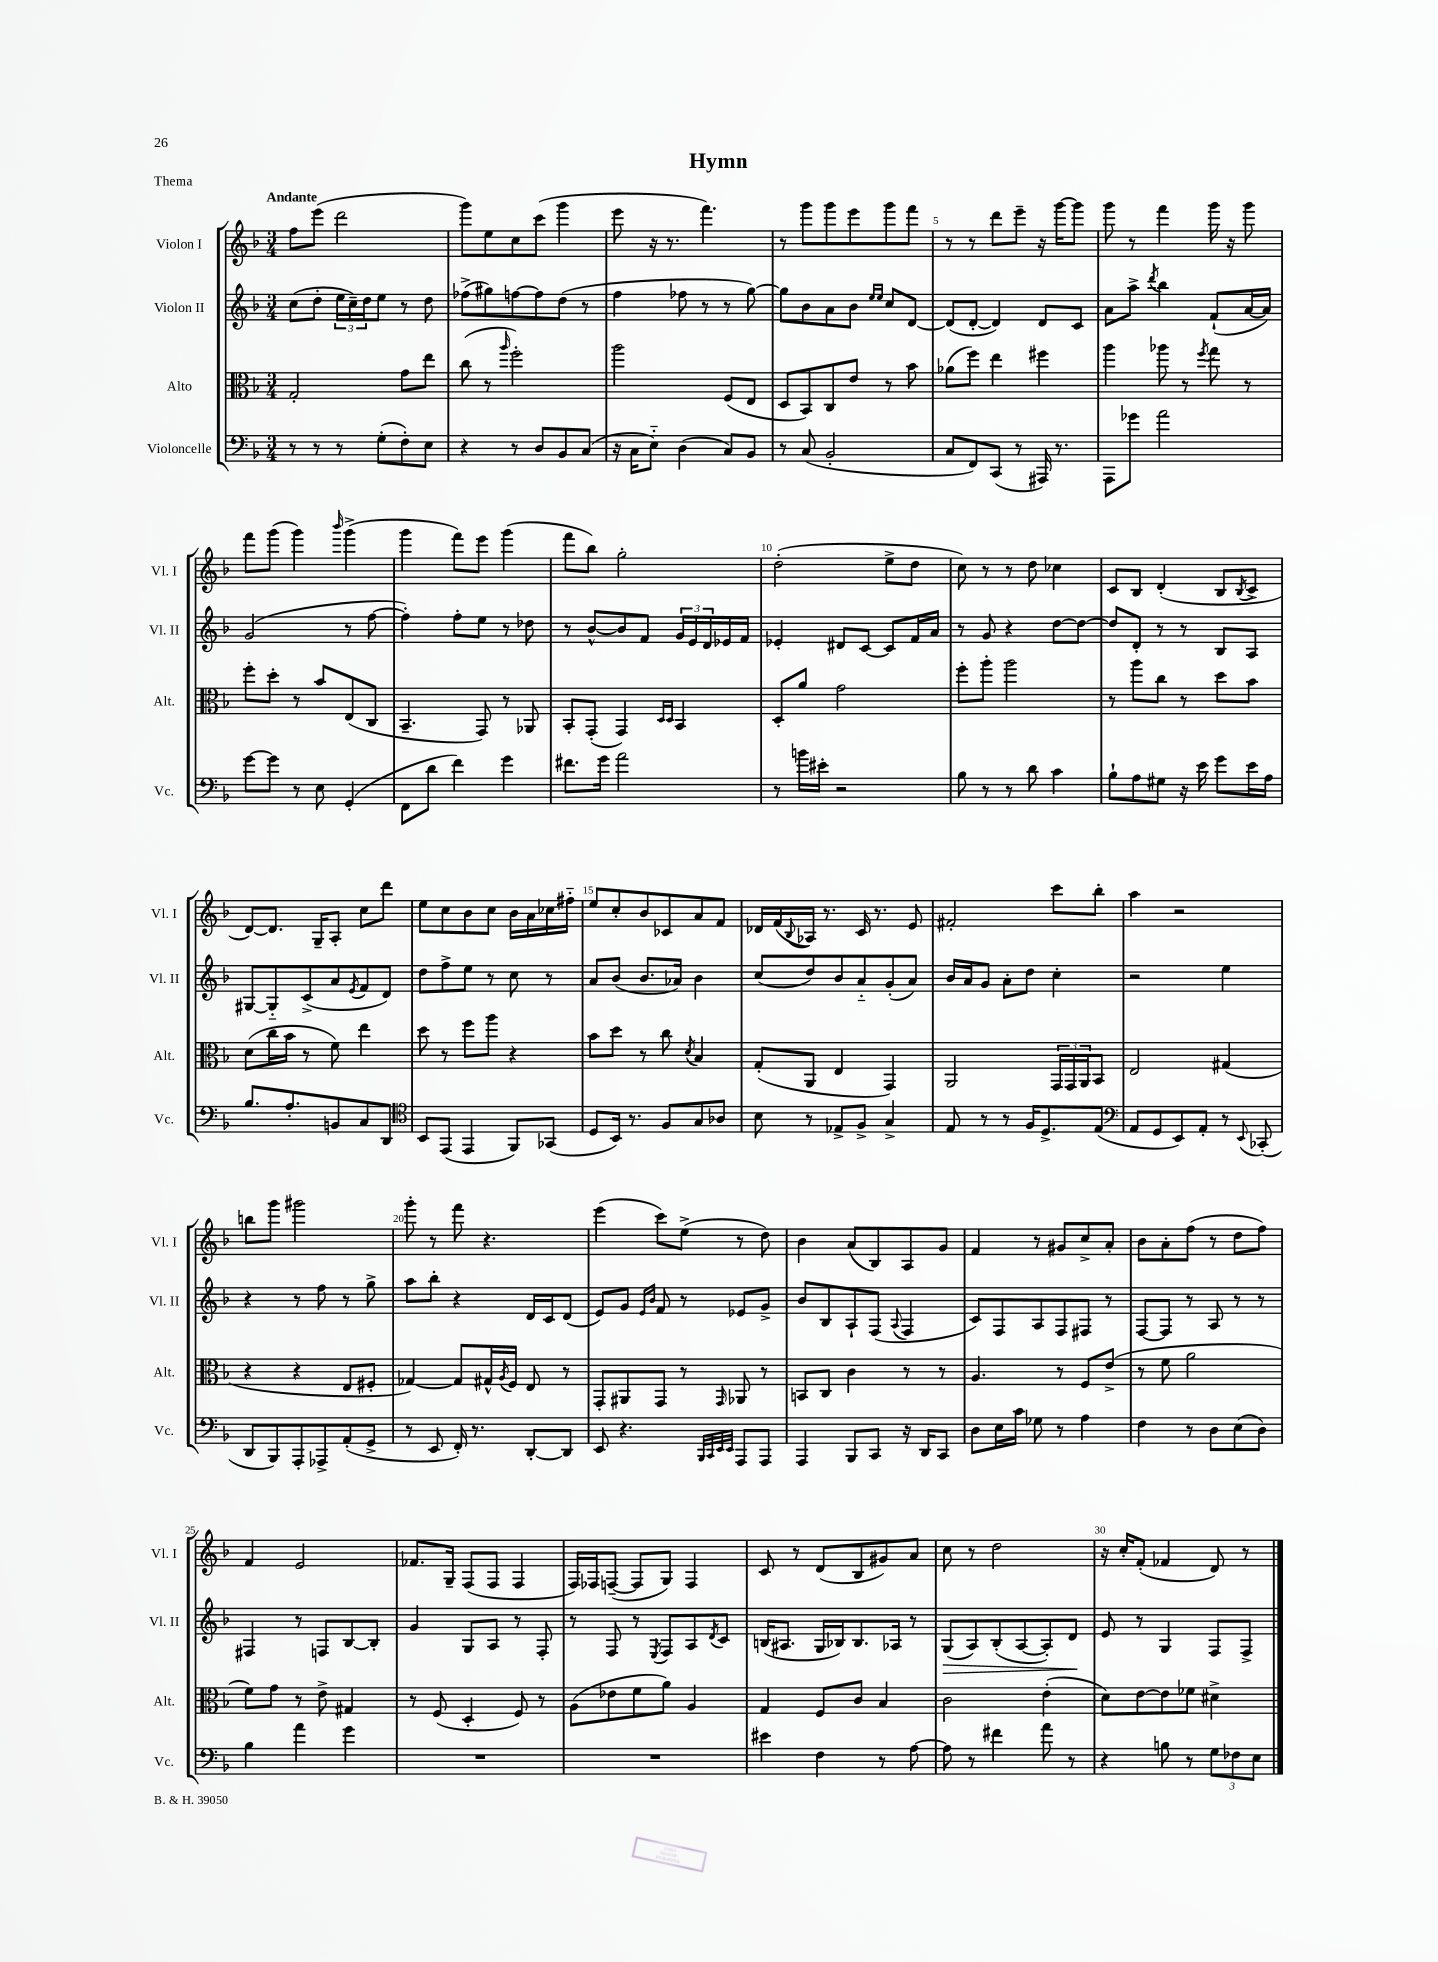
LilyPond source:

\header { title = "Hymn" piece = "Thema" }
<<
\new StaffGroup <<
\new Staff = "s0" \with { instrumentName = "Violon I" shortInstrumentName = "Vl. I" } {
    \clef treble \key f \major \numericTimeSignature \time 3/4 \tempo "Andante"
    f''8 e'''8( d'''2 |
    g'''8) e''8 c''8 c'''8( g'''4 |
    e'''8 r16 r8. f'''4.) |
    r8 g'''8 g'''8 e'''8 g'''8 f'''8 |
    r8 r8 d'''8 e'''8-- r16 g'''16~ g'''8 |
    g'''8 r8 f'''4 g'''16 r16 g'''8 |
    f'''8 g'''8( g'''4) \grace { bes'''16 } g'''4->( |
    g'''4 f'''8) e'''8 g'''4( |
    f'''8 bes''8) g''2-. |
    d''2-.( e''8-> d''8 |
    c''8) r8 r8 d''8 ces''4 |
    c'8 bes8 d'4-.( bes8 \acciaccatura { bes8 } c'8-> |
    d'8~) d'8. g16-- a8-. c''8 d'''8 |
    e''8 c''8 bes'8 c''8 bes'16 a'16 ces''16 fis''16-_ |
    e''8 c''8-. bes'8 ces'8 a'8 f'8 |
    des'16 f'16( \appoggiatura { bes8 } aes16) r8. c'16 r8. e'8 |
    fis'2-. c'''8 bes''8-. |
    a''4 r2 |
    b''8 g'''8 gis'''2 |
    g'''8-. r8 f'''8 r4. |
    e'''4( c'''8) e''8->( r8 d''8) |
    bes'4 a'8( bes8) a8 g'8 |
    f'4 r8 gis'8 c''8-> a'8-. |
    bes'8 a'8-. f''8( r8 d''8 f''8) |
    f'4 e'2 |
    fes'8. g16-- f8( f8 f4 |
    f16) fes16 f8~--( f8 g8) f4 |
    c'8 r8 d'8( bes8 gis'8) a'8 |
    c''8 r8 d''2 |
    r16 c''16-. f'8-.( fes'4 d'8) r8 \bar "|." |
}
\new Staff = "s1" \with { instrumentName = "Violon II" shortInstrumentName = "Vl. II" } {
    \clef treble \key f \major \numericTimeSignature \time 3/4
    c''8( d''8-. \tuplet 3/2 { e''16 c''16--) d''16 } e''8 r8 d''8 |
    fes''8->( gis''8) f''8~ f''8 d''8( r8 |
    f''4 fes''8 r8 r8 g''8~) |
    g''8 bes'8 a'8 bes'8 \grace { e''16 e''16 } c''8 d'8~ |
    d'8( d'8~-. d'4) d'8 c'8 |
    a'8 a''8-> \acciaccatura { d'''8 } bes''4 f'8-!( a'16~ a'16) |
    g'2( r8 f''8~ |
    f''4-.) f''8-. e''8 r8 des''8 |
    r8 bes'8~-^ bes'8 f'8 \tuplet 3/2 { g'16 e'16 d'16 } ees'16 f'16 |
    ees'4-. dis'8 c'8~ c'8 f'16 a'16 |
    r8 g'8 r4 d''8~ d''8~ |
    d''8 d'8-. r8 r8 bes8 a8 |
    gis8~ gis8-_ c'8->( a'8 \acciaccatura { e'8 } f'8 d'8) |
    d''8 f''8-> e''8 r8 c''8 r8 |
    a'8 bes'8( bes'8. aes'16) bes'4 |
    c''8( d''8) bes'8 a'8-_ g'8-.( a'8) |
    bes'16 a'16 g'8 a'8-. d''8 c''4-. |
    r2 e''4 |
    r4 r8 f''8 r8 g''8-> |
    a''8 bes''8-. r4 d'16 c'16 d'8( |
    e'8) g'8 \grace { e'16 bes'16 } f'8 r8 ees'8 g'8-> |
    bes'8 bes8 a8-! f8( \appoggiatura { a8 } f4 |
    c'8) f8 a8 f8 fis8 r8 |
    f8~ f8 r8 a8 r8 r8 |
    fis4 r8 f8 bes8~ bes8-. |
    g'4 g8 a8 r8 f8-. |
    r8 f8 r8 \acciaccatura { e8 } f8 a8 \acciaccatura { d'8 } c'8 |
    b16( ais8. g16 bes16) bes8. aes16 r8 |
    g8\>( a8) bes8-.( a8~ a8-.) d'8\! |
    e'8 r8 g4 f8 f8-> \bar "|." |
}
\new Staff = "s2" \with { instrumentName = "Alto" shortInstrumentName = "Alt." } {
    \clef alto \key f \major \numericTimeSignature \time 3/4
    g2-. g'8 e''8 |
    c''8( r8 \grace { a''16 } f''2-.) |
    a''2 f8( e8 |
    d8 bes,8) c8 e'8 r8 bes'8 |
    aes'8( f''8) e''4 fis''4 |
    a''4 aes''8 r8 \acciaccatura { f''8 } g''8 r8 |
    f''8-. d''8-. r8 bes'8 e8( c8 |
    bes,4.-- g,8) r8 aes,8 |
    bes,8-. g,8-.( g,4) \grace { d16 d16 } bes,4 |
    d8-. a'8 g'2 |
    f''8-. a''8-. a''2 |
    r8 a''8 c''8 r8 d''8 bes'8 |
    d'8( c''16 bes'16 r8 f'8) e''4 |
    d''8 r8 f''8 a''8 r4 |
    bes'8 d''8 r8 c''8 \acciaccatura { d'8 } bes4 |
    g8-.( a,8 e4 g,4) |
    a,2 \tuplet 3/2 { g,16 g,16 a,16 } bes,8 |
    e2 gis4( |
    r4 r4 e8 fis8-. |
    ges4~) ges8 gis16-^ \acciaccatura { a8 } f16 e8 r8 |
    g,8-. ais,8 g,8 r8 \grace { g,16 } aes,8 r8 |
    b,8 c8 c'4 r8 r8 |
    a4. r8 f8 e'8->( |
    r8 f'8 a'2 |
    f'8) g'8 r8 e'8-> gis4 |
    r8 f8( d4-. f8) r8 |
    a8( ees'8 f'8 a'8) a4 |
    g4 f8 c'8 bes4 |
    c'2 e'4-.( |
    d'8) e'8~ e'8 fes'8 dis'4-> \bar "|." |
}
\new Staff = "s3" \with { instrumentName = "Violoncelle" shortInstrumentName = "Vc." } {
    \clef bass \key f \major \numericTimeSignature \time 3/4
    r8 r8 r8 g8-.( f8-.) e8 |
    r4 r8 d8 bes,8 c8( |
    r16 c16 e8-_) d4( c8) bes,8 |
    r8 c8( bes,2-. |
    c8 f,8) c,8( r8 ais,,16) r8. |
    a,,8 ges'8 a'2 |
    g'8~ g'8 r8 e8 g,4-.( |
    f,8 d'8 f'4) g'4 |
    fis'8. g'16 a'2 |
    r8 b'16 eis'16-. r2 |
    bes8 r8 r8 d'8 c'4 |
    bes8-! a8 gis8 r16 e'16 g'8 e'16 a16 |
    bes8. a8.-. b,8 c8 d,8 |
    \clef tenor bes,8 e,8( e,4 f,8) ges,8( |
    d8 bes,16) r8. f8 g8 aes8 |
    bes8 r8 ees8-> f8-> g4-> |
    e8 r8 r8 f16 d8.-> e8( |
    \clef bass a,8 g,8 e,8) a,8-. r8 \appoggiatura { e,8 } ces,8-.( |
    d,8 bes,,8) a,,8-. aes,,8-> a,8-.( g,8-> |
    r8 e,8 f,16-.) r8. d,8~-. d,8 |
    e,8 r4. \grace { bes,,32 c,32 e,32 e,32 } a,,8 a,,8 |
    a,,4 bes,,8 c,8 r16 d,16 c,8 |
    d8 e16 c'16 ges8 r8 a4 |
    f4 r8 d8 e8( d8) |
    bes4 a'4 g'4 |
    R2. |
    R2. |
    eis'4 f4 r8 a8~ |
    a8 r8 fis'4 a'8 r8 |
    r4 b8 r8 \tuplet 3/2 { g8 fes8 e8 } \bar "|." |
}
>>
>>
\layout { \context { \Score \override BarNumber.break-visibility = ##(#f #t #t) barNumberVisibility = #(every-nth-bar-number-visible 5) } }
